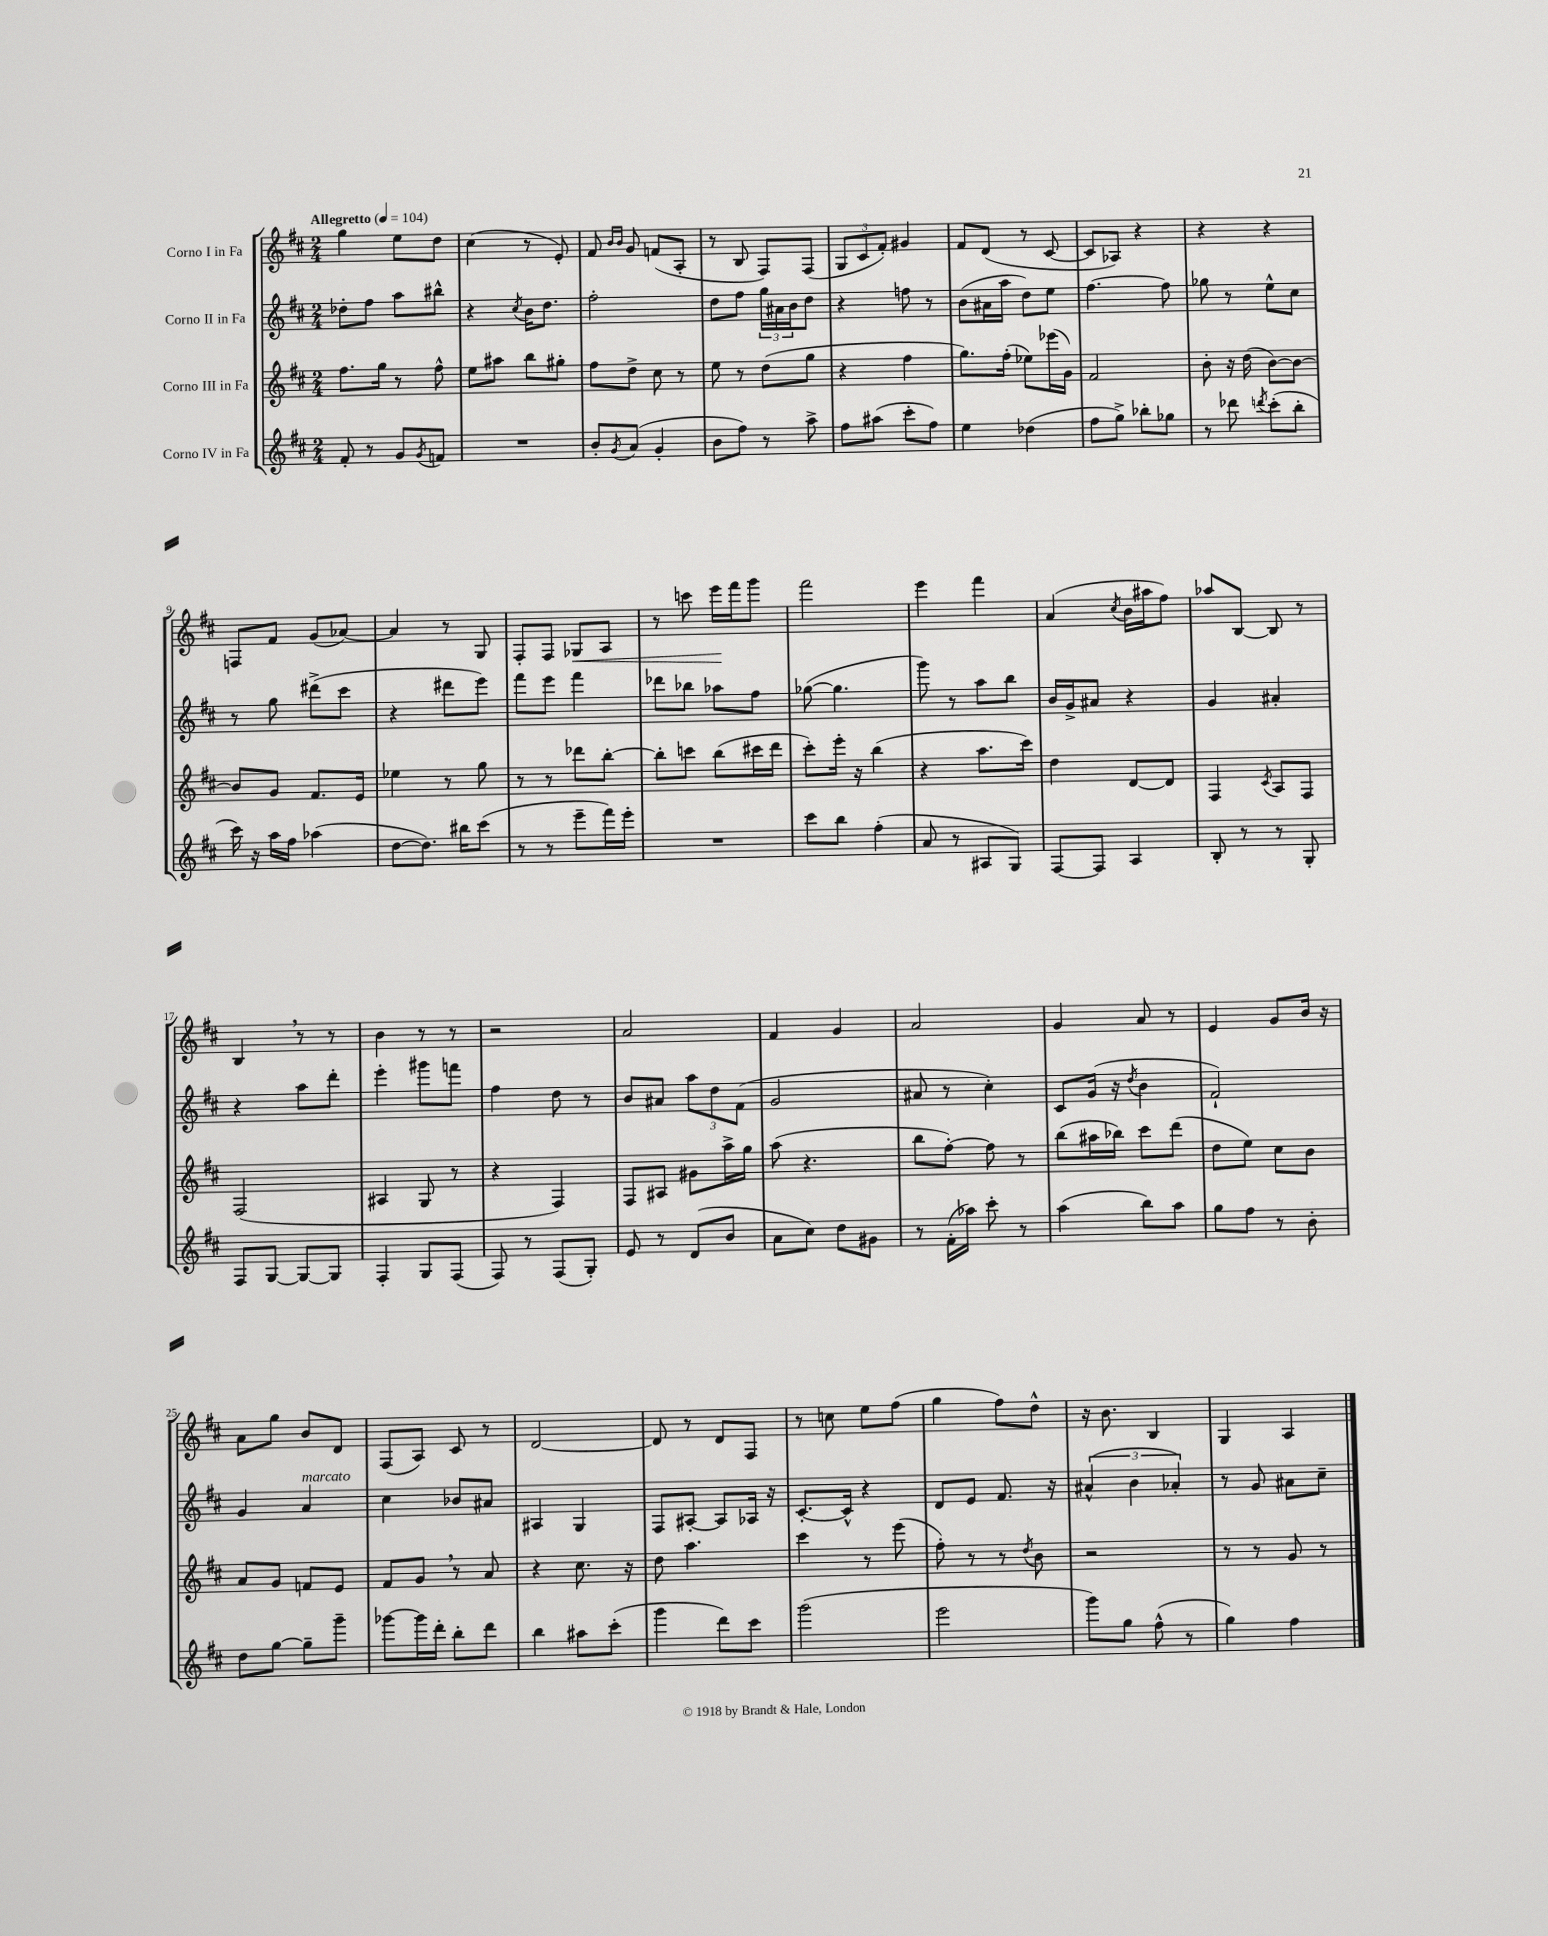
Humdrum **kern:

**kern	**kern	**kern	**kern	**dynam
*part4	*part3	*part2	*part1	*part1
*staff4	*staff3	*staff2	*staff1	*staff1
*I"Corno IV in Fa	*I"Corno III in Fa	*I"Corno II in Fa	*I"Corno I in Fa	*
*clefG2	*clefG2	*clefG2	*clefG2	*
*k[f#c#]	*k[f#c#]	*k[f#c#]	*k[f#c#]	*
*M2/4	*M2/4	*M2/4	*M2/4	*
*MM104	*MM104	*MM104	*MM104	*
=1	=1	=1	=1	=1
!	!	!	!LO:TX:a:B:t=Allegretto	!
8f#'/	8.ff#\L	8dd-X'\L	4gg\	.
8r	.	8ff#\J	.	.
.	16gg\Jk	.	.	.
8g/L	8r	8aa\L	8ee\L	.
8qg/	.	.	.	.
8fn/J	8ff#^^\	8bb#X^^\J	8dd\J	.
=2	=2	=2	=2	=2
2r	8ee\L	4r	(4cc#\	.
.	8aa#X\J	.	.	.
.	.	8qcc#/	.	.
.	8bb\L	16b\KL	8r	.
.	.	8.dd\J	.	.
.	8gg#X'\J	.	8e'/)	.
=3	=3	=3	=3	=3
8b'/L	8ff#\L	2ff#'\	8f#/	.
.	.	.	16qqb/LL	.
8qg/	.	.	16qqb/JJ	.
(8a/J	8dd^\J	.	8g/	.
4g'/	8cc#\	.	(8fn/L	.
.	8r	.	8A'/J	.
=4	=4	=4	=4	=4
8b\L	8ee\	8dd\L	8r	.
8ff#\J)	8r	8ff#\J	8B/	.
8r	(8dd\L	24gg\LL	8F#/L)	.
.	.	24a#X\	.	.
.	.	24b\J	.	.
8aa^\	8gg\J	8dd\J	(8F#/J	.
=5	=5	=5	=5	=5
8ff#\L	4r	4r	12G/L	.
.	.	.	12c#/	.
(8aa#X\J	.	.	.	.
.	.	.	12f#'/J)	.
8ccc#'\L	4ff#\	8ffn\	4g#X/	.
8ff#\J)	.	8r	.	.
=6	=6	=6	=6	=6
4ee\	8.gg\L)	(8b\L	8f#/L	.
.	.	16a#X\L	(8d/J	.
.	(16ff#'\Jk	16aa\JJ	.	.
(4dd-X\	8ee-X\L)	8dd\L)	8r	.
.	(16eee-X\L	8ee\J	[8c#/	.
.	16g\JJ)	.	.	.
=7	=7	=7	=7	=7
8ff#\L	2f#/	[4.ff#\	8c#/L]	.
8gg^\J)	.	.	8A-X/J)	.
8bb-X'\L	.	.	4r	.
8gg-X\J	.	8ff#\]	.	.
=8	=8	=8	=8	=8
8r	8b'\	8gg-X\	4r	.
8ddd-X\	16r	8r	.	.
.	(16dd\	.	.	.
8qdddn/	.	.	.	.
(8ccc#'\L	[8b\L)	8ee^^\L	4r	.
8bb'\J	8b\J_	8cc#\J	.	.
!!LO:LB:g=z
=9	=9	=9	=9	=9
16ccc#\)	8b/L]	8r	8Fn/L	.
16r	.	.	.	.
16aa\LL	8g/J	8gg\	8f#/J	.
16ff#\JJ	.	.	.	.
(4aa-X\	8.f#/L	(8ddd#X^\L	(8g/L	.
.	.	8ccc#\J	[8a-X/J)	.
.	16e/Jk	.	.	.
=10	=10	=10	=10	=10
[8dd\L	4ee-X\	4r	4a-/]	.
8.dd\J])	.	.	.	.
.	8r	8ddd#X\L	8r	.
16bb#X\KL	.	.	.	.
(8ccc#\J	8gg\	8eee\J)	8G/	.
=11	=11	=11	=11	=11
8r	8r	8fff#\L	8F#'/L	.
8r	8r	8eee\J	8F#/J	.
!	!	!	!	!LO:HP:b
8eee~\L	8ddd-X\L	4fff#\	8G-X/L	<
16fff#\L)	[8bb'\J	.	8A/J	.
16eee'\JJ	.	.	.	.
=12	=12	=12	=12	=12
2r	8bb'\L]	8ddd-X\L	8r	.
.	8cccn\J	8bb-X\J	8cccn\	.
.	(8bb\L	8aa-X\L	16eee\LL	.
.	.	.	16fff#\J	[
.	16ccc#X\L	8ff#\J	8ggg\J	.
.	16ddd\JJ	.	.	.
=13	=13	=13	=13	=13
8ccc#\L	8ccc#'\L)	([8gg-X\	2fff#\	.
8bb\J	16eee'\Jk	4.gg-\]	.	.
.	16r	.	.	.
(4ff#'\	(4bb\	.	.	.
=14	=14	=14	=14	=14
8a/	4r	8ggg\)	4eee\	.
8r	.	8r	.	.
8A#X/L	8.aa\L	8aa\L	4fff#\	.
8G/J)	.	8bb\J	.	.
.	16ccc#\Jk)	.	.	.
=15	=15	=15	=15	=15
[8F#/L	4dd\	16b/LL	(4a/	.
.	.	16g^/J	.	.
8F#/J]	.	8a#X/J	.	.
.	.	.	8qcc#/	.
4A/	[8d/L	4r	16b\LL	.
.	.	.	16aa#X\J	.
.	8d/J]	.	8ff#\J)	.
=16	=16	=16	=16	=16
8B'/	4F#/	4g/	8aa-X/L	.
8r	.	.	[8B/J	.
.	8qc#/	.	.	.
8r	8A/L	4a#X'/	8B/]	.
8G'/	8F#/J	.	8r	.
!!LO:LB:g=z
=17	=17	=17	=17	=17
8F#/L	(2F#/	4r	4B,/	.
[8G/J	.	.	.	.
8G/L_	.	8aa\L	8r	.
8G/J]	.	8ddd'\J	8r	.
=18	=18	=18	=18	=18
4F#'/	4A#X/	4eee'\	4b\	.
8G/L	8G/	8ggg#X\L	8r	.
(8F#/J	8r	8fffn\J	8r	.
=19	=19	=19	=19	=19
8F#/)	4r	4ff#\	2r	.
8r	.	.	.	.
(8F#/L	4F#/)	8dd\	.	.
8G'/J)	.	8r	.	.
=20	=20	=20	=20	=20
8e/	8F#/L	8b/L	2a/	.
8r	8A#X/J	8a#X/J	.	.
(8d/L	8g#X\L	12aa\L	.	.
.	.	12dd\	.	.
8b/J	16aa^\L	.	.	.
.	.	(12f#\J	.	.
.	16gg\JJ	.	.	.
=21	=21	=21	=21	=21
8a\L	(8aa\	2g/	4f#/	.
8cc#\J)	4.r	.	.	.
8dd\L	.	.	4g/	.
8g#X\J	.	.	.	.
=22	=22	=22	=22	=22
8r	8bb\L	8a#X/	2a/	.
(16f#'\LL	[8ff#'\J)	8r	.	.
16aa-X\JJ)	.	.	.	.
8ccc#'\	8ff#\]	4cc#'\)	.	.
8r	8r	.	.	.
=23	=23	=23	=23	=23
(4aa\	(8bb\L	8c#/L	4g/	.
.	16aa#X\L	(16g/Jk	.	.
.	16bb-X\JJ)	16r	.	.
.	.	8qdd/	.	.
8bb\L)	8ccc#\L	4b\	8a/	.
8aa\J	(8ddd\J	.	8r	.
=24	=24	=24	=24	=24
8gg\L	8dd\L	2f#`/)	4e/	.
8ff#\J	8ee\J)	.	.	.
8r	8cc#\L	.	8g/L	.
8b'\	8b\J	.	16b/Jk	.
.	.	.	16r	.
!!LO:LB:g=z
=25	=25	=25	=25	=25
8dd\L	8a/L	4g/	8a\L	.
[8gg\J	8g/J	.	8gg\J	.
!	!	!LO:TX:a:i:t=marcato	!	!
8gg~\L]	8fn/L	4a/	8b/L	.
8ggg~\J	8e/J	.	8d/J	.
=26	=26	=26	=26	=26
[8ggg-X\L	8f#/L	4cc#\	(8F#/L	.
16ggg-\L]	8g,/J	.	8A/J)	.
16ddd'\JJ	.	.	.	.
8bb'\L	8r	8b-X/L	8c#/	.
8ddd\J	8a/	8a#X/J	8r	.
=27	=27	=27	=27	=27
4bb\	4r	4A#X/	[2d/	.
8aa#X\L	8.cc#\	4G/	.	.
(8ccc#'\J	.	.	.	.
.	16r	.	.	.
=28	=28	=28	=28	=28
4ggg\	8dd\	8F#/L	8d/]	.
.	4.aa\	[8A#X'/J	8r	.
8ddd\L)	.	8A#/L]	8d/L	.
8ccc#\J	.	16A-X/Jk	8F#/J	.
.	.	16r	.	.
=29	=29	=29	=29	=29
(2ggg\	4ccc#\	[8.c#'/L	8r	.
.	.	.	8ccn\	.
.	.	16c#^^/Jk]	.	.
.	8r	4r	8ee\L	.
.	(8eee\	.	(8ff#\J	.
=30	=30	=30	=30	=30
2eee\	8ff#'\)	8d/L	4gg\	.
.	8r	8e/J	.	.
.	8r	8.f#/	8ff#\L)	.
.	8qdd/	.	.	.
.	8b\	.	8dd^^\J	.
.	.	16r	.	.
=31	=31	=31	=31	=31
8ggg\L)	2r	(6a#X^^/	16r	.
.	.	.	8.b\	.
8gg\J	.	.	.	.
.	.	6b\	.	.
(8ff#^^\	.	.	4B/	.
.	.	6a-X'/)	.	.
8r	.	.	.	.
=32	=32	=32	=32	=32
4gg\)	8r	8r	4G/	.
.	8r	8g/	.	.
4ff#\	8g/	8a#X\L	4A/	.
.	8r	8cc#~\J	.	.
==	==	==	==	==
*-	*-	*-	*-	*-
